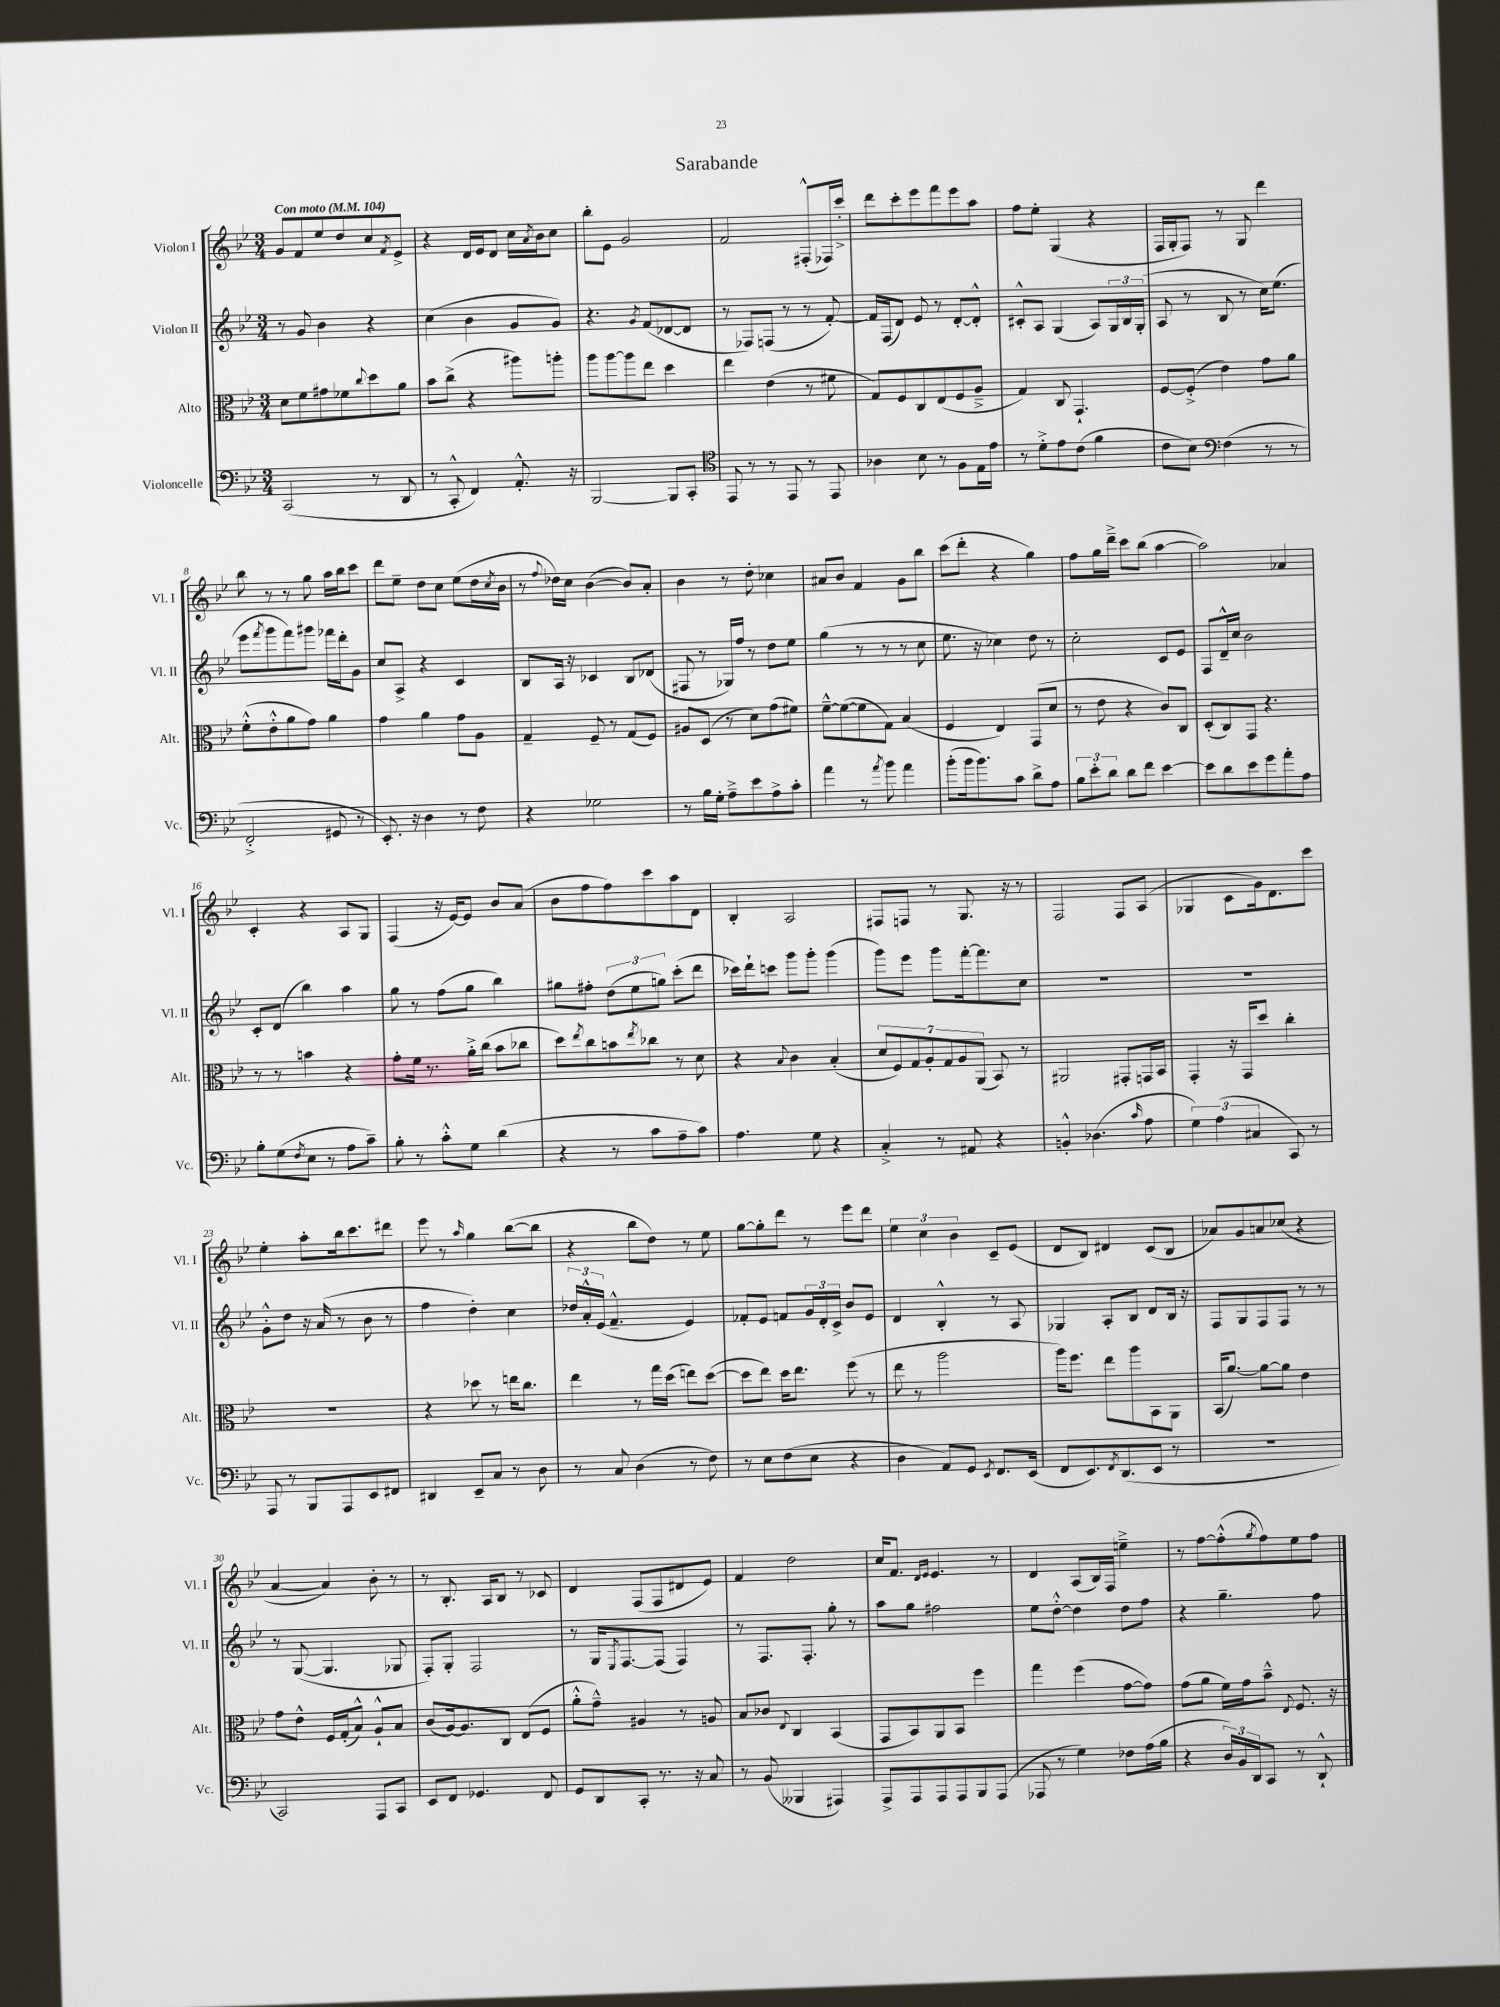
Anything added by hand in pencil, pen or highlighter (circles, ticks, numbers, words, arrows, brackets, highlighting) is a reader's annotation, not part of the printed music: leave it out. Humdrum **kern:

**kern	**kern	**kern	**kern
*staff4	*staff3	*staff2	*staff1
*clefF4	*clefC3	*clefG2	*clefG2
*k[b-e-]	*k[b-e-]	*k[b-e-]	*k[b-e-]
*M3/4	*M3/4	*M3/4	*M3/4
*MM104	*MM104	*MM104	*MM104
(2CC	8d	8r	8g
.	8f	8g	8f
.	8g#	4b-	8ee-
.	8f-	.	8dd
.	8qqcc	.	.
8r	8dd	4r	8cc
.	.	.	8qf
8DD	8a	.	8e-^
=	=	=	=
8r	8b-	(4cc	4r
8CC'^^	(8cc^	.	.
4FF)	4r	4b-	16d
.	.	.	16e-
.	.	.	8d
8.AA'^^	8aa#)	8g	16cc
.	.	.	8qa
.	.	.	16b-
.	8aa'	8g)	8cc
16r	.	.	.
=	=	=	=
[2BBB-	8aa	4.r	8bb-'
.	[8aa	.	8e-
.	8aa]	.	2g
.	.	8qg	.
.	8ee-	(8f	.
8BBB-]	4dd	[8d-	.
8CC'	.	8d-]	.
=	=	=	=
*clefC4	*	*	*
8EE-	4ee-	8r	2f
8r	.	8F-)	.
8r	(4e-	(8F	.
8EE-	.	8r	.
8r	8r	8r	(8F#'^^
8EE-	8f#	[8f')	16F-)
.	.	.	16ccc'^
=	=	=	=
4A-	8G)	16f]	8ddd
.	.	(16F	.
.	8F	8d)	8ccc'
8B-	8C	8e-	8eee-
8r	(8E-	8r	8fff
8F	8F	[8d'	8eee-
16E-	8A~^	8d'^^]	8aa
16e-	.	.	.
=	=	=	=
8r	4G)	8c#'^^	8ff
8d'^	.	8A	8ee-'
8e-	8C	(4G	(4G
(8c	4.GG`	.	.
4f	.	8A)	4r
.	.	24G	.
.	.	24B-	.
.	.	(24G'	.
=	=	=	=
8c	[8F	8A	16F
.	.	.	16G'
8B-)	(8F'^]	8r	8F)
*clefF4	*	*	*
(4F	4e-)	8B-	8r
.	.	8r	8G
8r	8g	16cc)	4ddd
.	.	(8.ee-	.
8r	8a	.	.
=	=	=	=
2FF'^	(8f'^^	8eee-	8bb-
.	.	8qfff	.
.	8e-'^^	8ggg	8r
.	8a	8fff)	8r
.	8g)	8ggg#	8gg
8GG#	4a	16fff-	16aa
.	.	16ddd'	16bb-
8r	.	8g	8ccc
=	=	=	=
8.EE-')	4g	8cc	8ddd
.	.	8A^	8ee-~
16r	.	.	.
4D	4a	4r	8dd
.	.	.	8cc
8r	8g	4c	(8ee-
8F	8A	.	16dd
.	.	.	8qcc
.	.	.	16b-
=	=	=	=
4r	4G~	8B-	8r
.	.	.	8qqff
.	.	16A	16dd-)
.	.	16r	16cc
2G-	8F~	4c-	([4b-
.	8r	.	.
.	(8G	8B-	8b-])
.	8F)	(8d-	8a'
=	=	=	=
8r	8A#	8F#	4b-
16B-	(8D	8r	.
16G'	.	.	.
8A~^	8r	16G-)	8r
.	.	16ff	.
8e-	8d)	8r	8dd'
8A^	(8g	8dd	4cc-
8c'	8f#)	8ee-	.
=	=	=	=
4a	[8f~^^	(4gg	8a#
.	(8f_	.	8b-
8r	8f]	8r	4f
8qa	.	.	.
8b-	8G)	8r	.
4a	(4B-	8r	8g
.	.	8cc	8bb-
=	=	=	=
(8b-'	4F	8.ee-	(8ccc
16b-	.	.	8ddd'
8.b-)	.	16r	.
.	4E-)	4cc-)	4r
8c	.	.	.
8d^	(8GG	8dd	4gg)
8A	8d	8r	.
=	=	=	=
12B-	8r	2cc'	8ff
12e-'	.	.	.
.	8e-	.	16gg
12d	.	.	.
.	.	.	16ddd~^
8d	4r	.	8ccc
8f	.	.	(8bb-
[4e-	8c)	8c	[4aa
.	8C	8e-	.
=	=	=	=
8e-]	(8D'	8F	2aa])
8d	8C)	16d~^^	.
.	.	16cc	.
8e-	8GG	2b-	.
8g	4.r	.	.
8a'	.	.	4a-
8A	.	.	.
=	=	=	=
8B-'	8r	8c'	4c'
(8G	8r	(8d	.
8qF	.	.	.
8E-	4b	4bb-)	4r
8r	.	.	.
8A	4r	4aa	8A
8c~)	.	.	8G
=	=	=	=
8B-'	8g'	8gg	(4F
8r	16f	8r	.
.	8.r	.	.
8c'^^	.	(8ff	16r
.	.	.	[16e-)
8G	16a'^	8gg	8e-]
.	(16cc	.	.
(4d	8b-	4bb-)	8b-
.	8cc-	.	(8a
=	=	=	=
4r	8dd)	8gg#	8b-
.	8qee-	.	.
.	8cc	8ff#'	8ff
8r	8b	(12dd	8ff)
.	.	12ee-	.
.	8qee-	.	.
8c	8cc-	.	8ccc
.	.	12gg)	.
8A~	8r	(8ccc'	8aa
8c)	8d	8ddd	8d
=	=	=	=
4.A	4r	16ccc-)	4B-'
.	.	16ddd`	.
.	.	8ccc	.
.	8qqB-	.	.
.	4c	8ggg	2A
8G	.	8ggg'	.
4r	(4B-'	(4ggg	.
=	=	=	=
4C'^	14d	8ggg)	8F#
.	14F)	.	.
.	.	8eee-	8F
.	14G	.	.
.	14A'	.	.
8r	.	8ggg	8r
.	14G	.	.
.	14A	.	.
8AA#	.	[16fff'	8.G
.	(14AA	.	.
.	.	8.fff]	.
4r	8BB-)	.	.
.	.	.	16r
.	8r	8cc	8r
=	=	=	=
4BB'^^	2AA#	2.r	2F
(4.D-	.	.	.
.	8GG#'	.	8F
16qqc	.	.	.
8A	16GG	.	(8A
.	16BB-	.	.
=	=	=	=
6G)	4GG'	2.r	4G-
(6A	.	.	.
.	16r	.	8c
.	16GG	.	.
6C#	.	.	.
.	8dd	.	16g)
.	.	.	8.d
8CC)	4cc'	.	.
8r	.	.	8ccc
=	=	=	=
8AAA	2.r	8g'^^	4ee-'
8r	.	8dd	.
8BBB-	.	16r	8aa'
.	.	(16a	.
8AAA	.	8r	16bb-
.	.	.	8.ccc
8EE-	.	8b-	.
8FF#	.	8r	8ddd#
=	=	=	=
4DD#	4r	4ff	8eee-
.	.	.	8r
.	.	.	16qqaa
8EE-~	8dd-	4dd')	4gg
8C	8r	.	.
8r	16ee	4cc	([8bb-
.	8.cc	.	.
8D	.	.	8bb-]
=	=	=	=
8r	4ee-	24dd-	4r
.	.	24a'^^	.
.	.	(24e-	.
8C	.	4.f~^^	.
(4D	8r	.	8bb-
.	16gg	.	8dd)
.	(16dd	.	.
8r	8ee)	4e-)	8r
8F)	([8dd	.	8ee-
=	=	=	=
8r	8dd]	8f-'	[8gg
8E-	8ee-)	8e-	8gg']
(8F	16dd	8f	8ddd
.	8.ee-	.	.
8E-	.	24g	8r
.	.	24d'	.
.	.	24c^	.
4r	(8ff	8b-	8eee-
.	8r	8e-	8ddd
=	=	=	=
4D	8ee-	4d	6ee-
.	8r	.	.
.	.	.	6cc
8AA)	2aa	4B-'^^	.
.	.	.	6b-
8GG	.	.	.
8qEE-	.	.	.
8.FF	.	8r	8c~
.	.	8A	(8e-
(16EE-	.	.	.
=	=	=	=
8FF	16aa)	4G-	8d
.	8.ff	.	.
8.EE-)	.	.	8B-)
.	8ee-	8A'	4d#
8qFF	.	.	.
(8.DD	.	.	.
.	8aa	8B-	.
8EE-	8BB-	8d	(8c
8r	8AA	16B-	8B-
.	.	16r	.
=	=	=	=
2.r	(16BB-	8F	8a-)
.	[8.a)	.	.
.	.	8G	8g
.	8a_	8F	8a
.	8a]	8F	(8cc-
.	4e-	8r	4r
.	.	8r	.
=	=	=	=
2CC)	8g	8r	[4a
.	8e-^^	([8G	.
.	16F	4.G]	4a])
.	(16G'	.	.
.	8B-^^)	.	.
8AAA	8A`^^	.	8b-'
8CC	8B-	8G-	8r
=	=	=	=
8EE-	(8c	8F')	8r
8FF	[16A)	8G'	8.B-'
.	8.A]	.	.
4.GG-	.	2F	.
.	.	.	16A
.	8C	.	8B-
.	(8E-	.	8r
8FF	8F	.	8c-
=	=	=	=
8GG	8a'^^	8r	4d
8DD	8g~^^)	16G	.
.	.	8qE-	.
.	.	[8.F	.
8CC'	4A#	.	(8F
8.r	.	(8F]	8F
.	8r	4F)	8d#
16r	.	.	.
8C	8A	.	8e-)
=	=	=	=
8r	8B-	8r	4f
(8BB-	8c-	8.F	.
.	8qqE-	.	.
4BBB--	4C	.	2dd
.	.	8.F'	.
4AAA#)	(4BB-	8gg'	.
.	.	8r	.
=	=	=	=
8AAA^	8GG	8aa	16cc
.	.	.	8.f
8AAA	8BB-)	8gg	.
.	.	.	16qqd
.	.	.	16qqe-
8AAA	8AA	2ff#	4.e-
8AAA	8BB-	.	.
8BBB-	4ff	.	.
(8AAA	.	.	8r
=	=	=	=
8AAA-	4gg	8ee-	4d
8r	.	[8dd'^^	.
4G)	(4ff	4dd]	(8A
.	.	.	16B-)
.	.	.	16F
8F-	[8g	8dd	4ee~^
(16A	8g])	8ff	.
16B-	.	.	.
=	=	=	=
4r	(8g	4r	8r
.	8a	.	[8ff
24D)	16f)	4.gg~	(8ff'^^]
24BB-	.	.	.
.	16g	.	.
24DD	.	.	.
.	.	.	8qgg
8CC	8b-~^^	.	8ff)
.	8qqE-	.	.
8r	8.F	.	8ee-
8DD`^^	.	8ff	8ff
.	16r	.	.
==	==	==	==
*-	*-	*-	*-
